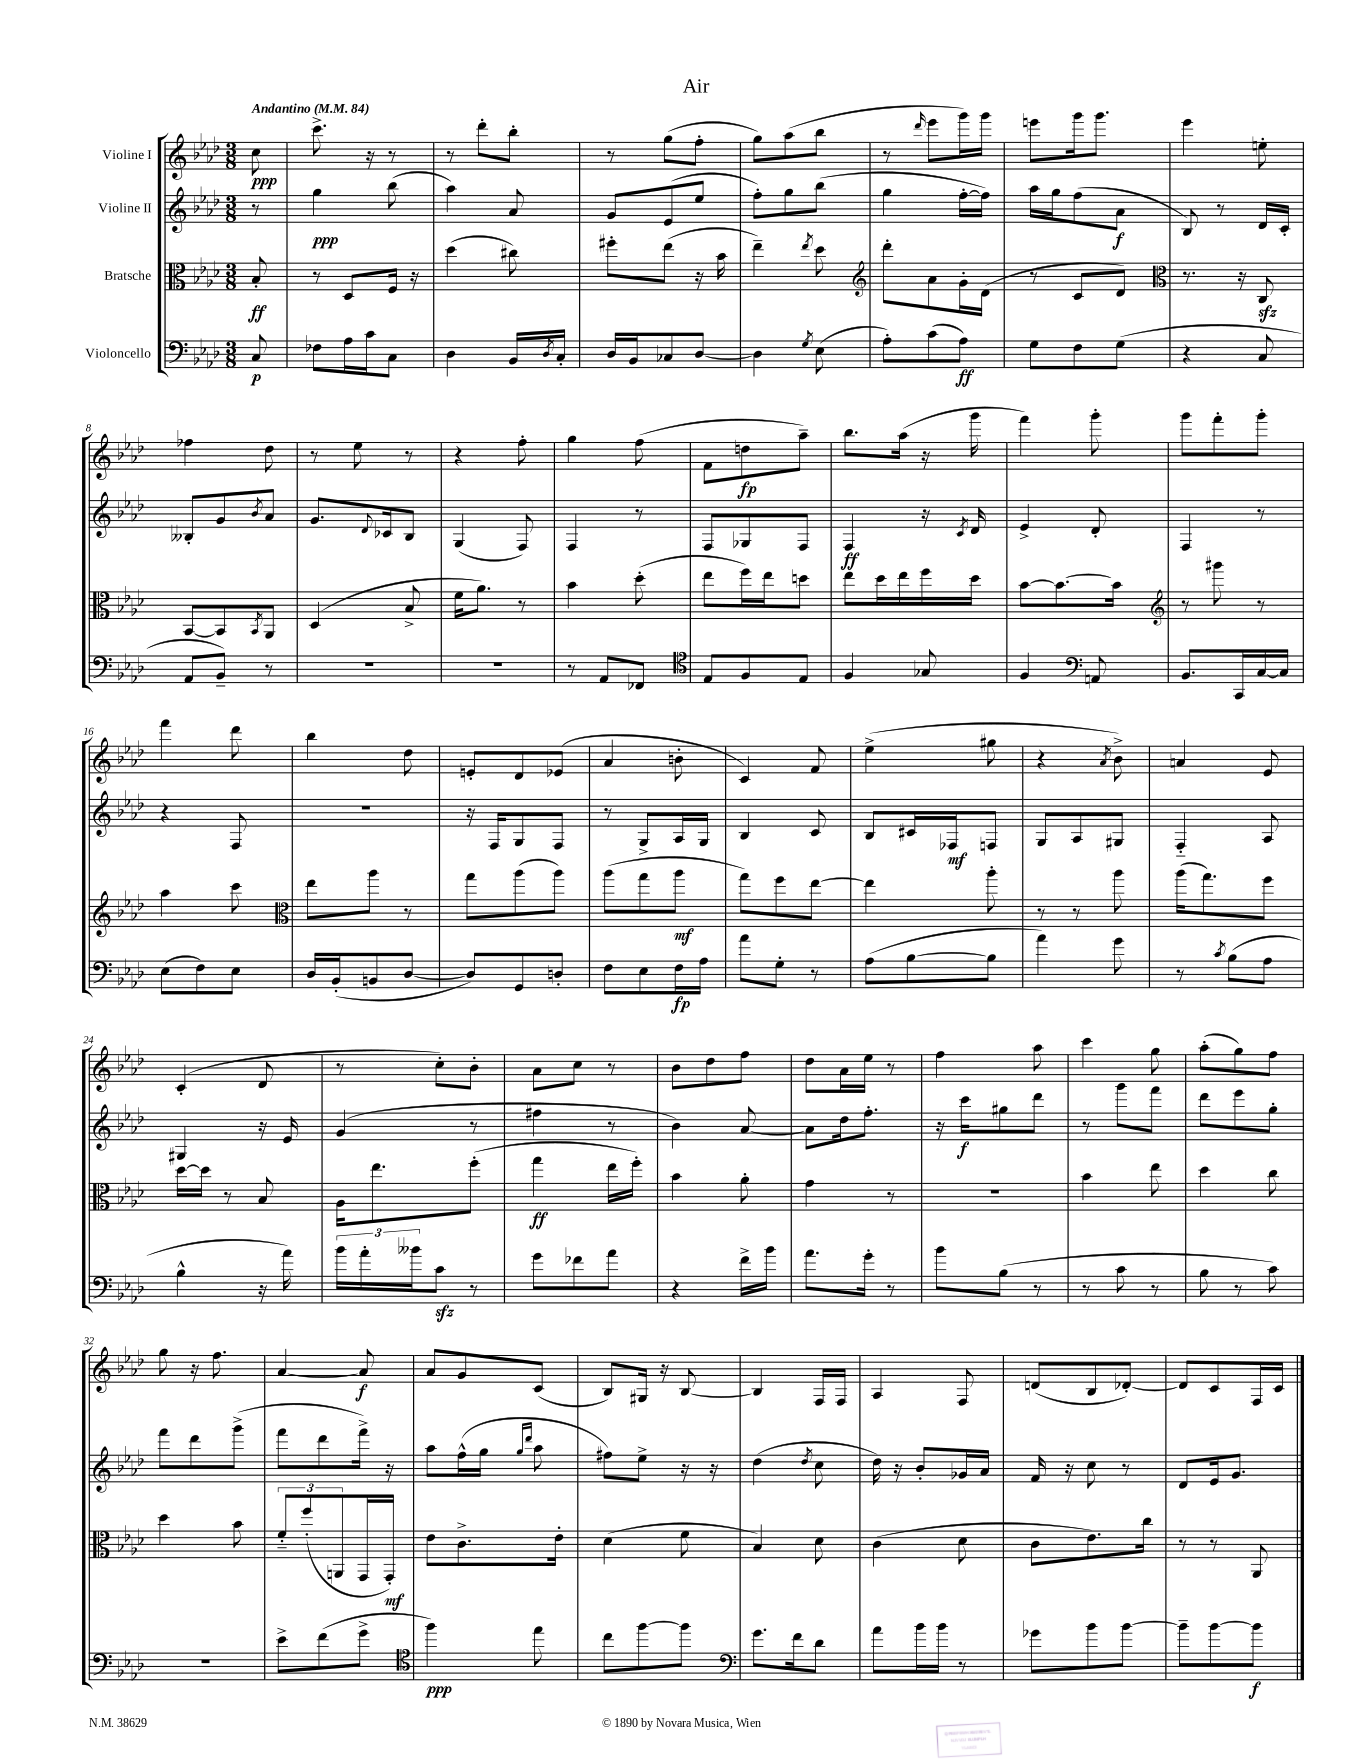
\header { title = "Air" }
<<
\new StaffGroup <<
\new Staff = "s0" \with { instrumentName = "Violine I" } {
    \clef treble \key aes \major \numericTimeSignature \time 3/8 \partial 8 \tempo "Andantino" 4 = 84
    c''8\ppp |
    c'''8.-> r16 r8 |
    r8 des'''8-. bes''8-. |
    r8 g''8( f''8-. |
    g''8) aes''8( bes''8 |
    r8 \grace { des'''16 } ees'''8 g'''16) g'''16 |
    e'''8 g'''16 g'''8. |
    ees'''4 e''8-. |
    fes''4 des''8 |
    r8 ees''8 r8 |
    r4 f''8-. |
    g''4 f''8( |
    f'8 d''8\fp aes''8--) |
    bes''8. aes''16( r16 g'''16 |
    f'''4) g'''8-. |
    g'''8 f'''8-. g'''8-. |
    f'''4 des'''8 |
    bes''4 des''8 |
    e'8-. des'8 ees'8( |
    aes'4 b'8-. |
    c'4) f'8 |
    ees''4->( gis''8 |
    r4 \acciaccatura { aes'8 } bes'8->) |
    a'4 ees'8 |
    c'4-.( des'8 |
    r8 c''8-.) bes'8-. |
    aes'8 c''8 r8 |
    bes'8 des''8 f''8 |
    des''8 aes'16 ees''16 r8 |
    f''4 aes''8 |
    c'''4 g''8 |
    aes''8-.( g''8) f''8 |
    g''8 r16 f''8. |
    aes'4~ aes'8\f |
    aes'8 g'8 c'8( |
    bes8) gis16 r16 bes8~ |
    bes4 f16 f16 |
    aes4 f8 |
    d'8( bes8 des'8~-.) |
    des'8 c'8 f16 c'16 \bar "|." |
}
\new Staff = "s1" \with { instrumentName = "Violine II" } {
    \clef treble \key aes \major \numericTimeSignature \time 3/8 \partial 8
    r8 |
    g''4\ppp bes''8( |
    aes''4) aes'8 |
    g'8 ees'8( ees''8 |
    f''8-.) g''8 bes''8( |
    g''4 f''16~-. f''16) |
    aes''16 g''16 f''8( aes'8\f |
    bes8) r8 des'16 c'16-. |
    beses8-. g'8 \acciaccatura { bes'8 } aes'8 |
    g'8. \appoggiatura { des'8 } ces'16 bes8 |
    g4( f8) |
    f4 r8 |
    f8 ges8 f8 |
    f4\ff r16 \acciaccatura { c'8 } des'16 |
    ees'4-> des'8-. |
    f4 r8 |
    r4 f8 |
    R4. |
    r16 f16 g8 f8 |
    r8 g8-> aes16 g16 |
    bes4 c'8 |
    bes8 cis'16 fes16\mf f8 |
    g8 aes8 gis8 |
    f4-_ aes8 |
    gis4 r16 ees'16 |
    g'4( r8 |
    fis''4 r8 |
    bes'4) aes'8~ |
    aes'8 des''16 f''8.-. |
    r16 c'''16\f gis''8 des'''8 |
    r8 g'''8 f'''8 |
    des'''8 ees'''8 g''8-. |
    f'''8 des'''8 g'''8->( |
    f'''8 des'''8 f'''16->) r16 |
    aes''8 f''16-^( g''16 \grace { g''16 des'''16 } aes''8 |
    fis''8) ees''8-> r16 r16 |
    des''4( \acciaccatura { des''8 } c''8 |
    des''16) r16 bes'8-. ges'16 aes'16 |
    f'16 r16 c''8 r8 |
    des'8 ees'16 g'8. \bar "|." |
}
\new Staff = "s2" \with { instrumentName = "Bratsche" } {
    \clef alto \key aes \major \numericTimeSignature \time 3/8 \partial 8
    bes8-.\ff |
    r8 des8 f16 r16 |
    des''4( cis''8) |
    fis''8-. ees''8( r16 bes'16 |
    ees''4--) \acciaccatura { ees''8 } des''8 |
    \clef treble des'''8-. aes'8 g'16-. des'16( |
    r8 c'8 des'8) |
    \clef alto r8. r16 c8\sfz |
    bes,8~ bes,8 \acciaccatura { bes,8 } aes,8 |
    des4( bes8-> |
    f'16 aes'8.) r8 |
    bes'4 des''8-.( |
    ees''8 f''16) ees''16 d''8 |
    ees''8 des''16 ees''16 f''16 des''16 |
    bes'8~ bes'8.~ bes'16 |
    \clef treble r8 gis'''8 r8 |
    aes''4 c'''8 |
    \clef alto ees''8 aes''8 r8 |
    g''8 aes''8( aes''8) |
    aes''8( g''8 aes''8\mf |
    g''8) f''8 ees''8~ |
    ees''4 aes''8-. |
    r8 r8 aes''8 |
    aes''16( g''8.) f''8 |
    des''16~ des''16 r8 bes8 |
    aes16 ees''8. f''8-.( |
    g''4\ff ees''16 f''16-.) |
    bes'4 aes'8-. |
    g'4 r8 |
    R4. |
    bes'4 ees''8 |
    des''4 c''8 |
    des''4 bes'8 |
    \tuplet 3/2 { f'8-_ f''8-.( a,8 } g,16 g,16-.\mf) |
    ees'8 c'8.-> ees'16-. |
    des'4( f'8 |
    bes4) des'8 |
    c'4( des'8 |
    c'8 ees'8.) c''16 |
    r8 r8 aes,8 \bar "|." |
}
\new Staff = "s3" \with { instrumentName = "Violoncello" } {
    \clef bass \key aes \major \numericTimeSignature \time 3/8 \partial 8
    c8\p |
    fes8 aes16 c'16 c8 |
    des4 bes,16 \acciaccatura { des8 } c16-. |
    des16 bes,16 ces8 des8~ |
    des4 \acciaccatura { g8 } ees8( |
    aes8-.) c'8( aes8\ff) |
    g8 f8 g8( |
    r4 c8 |
    aes,8 bes,8--) r8 |
    R4. |
    R4. |
    r8 aes,8 fes,8 |
    \clef tenor ees8 f8 ees8 |
    f4 ges8 |
    f4 \clef bass a,8 |
    bes,8. c,16 c16~ c16 |
    ees8( f8) ees8 |
    des16 bes,16-.( b,8 des8~ |
    des8) g,8 d8-. |
    f8 ees8 f16\fp aes16 |
    aes'8 g8-. r8 |
    aes8( bes8~ bes8 |
    aes'4) g'8 |
    r8 \acciaccatura { c'8 } bes8( aes8 |
    bes4-^ r16 aes'16) |
    \tuplet 3/2 { bes'16 aes'16-. beses'16 } c'8\sfz r8 |
    g'8 fes'8 aes'8 |
    r4 f'16-> bes'16 |
    aes'8. g'16-. r8 |
    bes'8 bes8( r8 |
    r8 c'8 r8 |
    bes8 r8 c'8) |
    R4. |
    ees'8-> f'8( g'8-> |
    \clef tenor f''4\ppp) ees''8 |
    c''8 f''8~ f''8 |
    \clef bass g'8. f'16 des'8 |
    aes'8 bes'16 bes'16 r8 |
    ges'8 bes'8 bes'8~ |
    bes'8-- bes'8~ bes'8\f \bar "|." |
}
>>
>>
